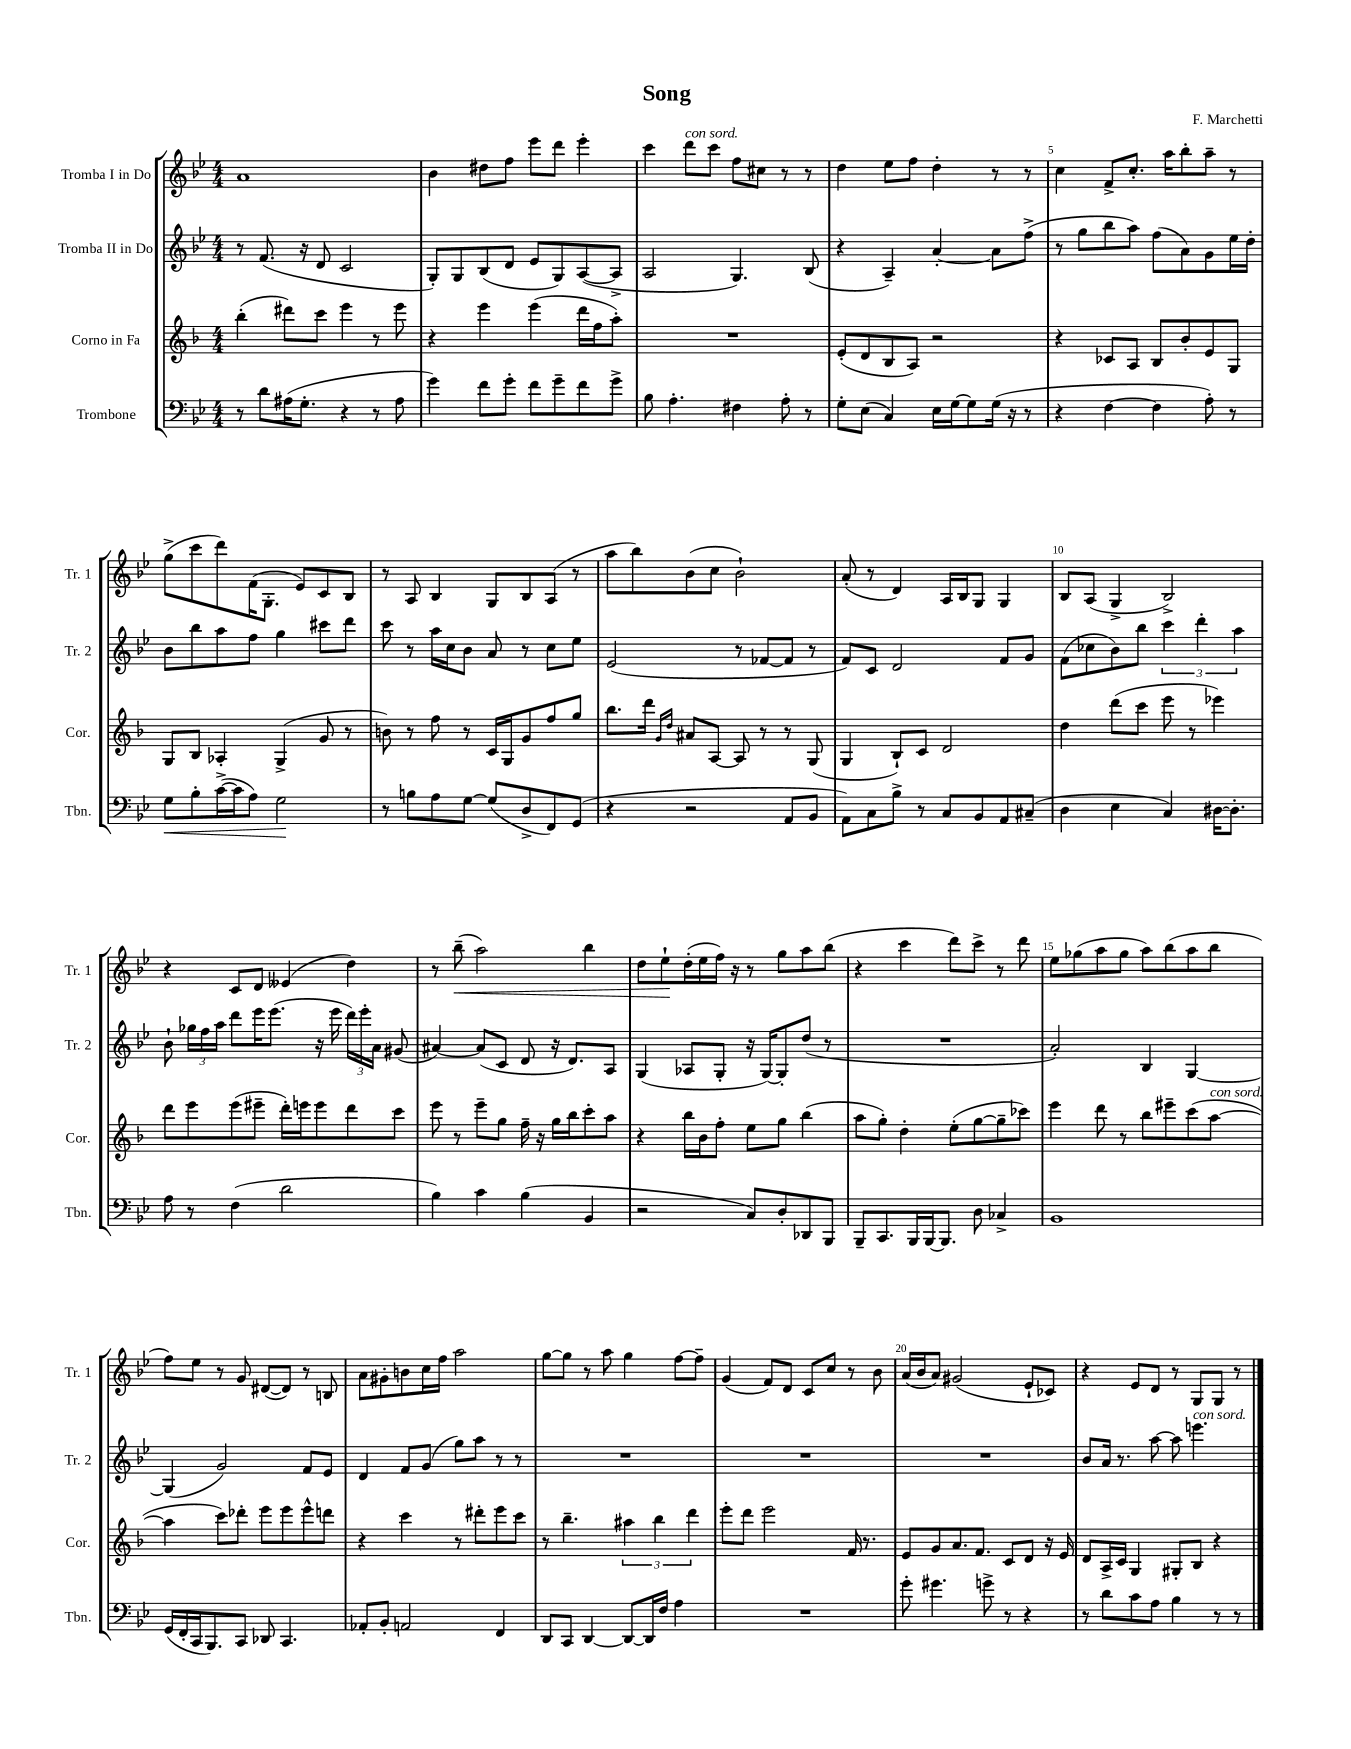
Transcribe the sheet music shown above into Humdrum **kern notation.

**kern	**kern	**kern	**kern
*staff4	*staff3	*staff2	*staff1
*clefF4	*clefG2	*clefG2	*clefG2
*k[b-e-]	*k[b-]	*k[b-e-]	*k[b-e-]
*M4/4	*M4/4	*M4/4	*M4/4
8r	(4bb-'	8r	1a
8d	.	(8.f	.
(16A#	8ddd#)	.	.
8.G'	.	16r	.
.	8ccc	8d	.
4r	4eee	2c	.
8r	8r	.	.
8A#	8eee	.	.
=	=	=	=
4g)	4r	8G')	4b-
.	.	8G	.
8f	4eee	(8B-	8dd#
8g'	.	8d	8ff
8f	(4eee	8e-	8eee-
8g~	.	8G)	8ddd
8f	16ddd	([8A	4eee-'
.	16ff	.	.
8g^	8aa')	8A^]	.
=	=	=	=
8B-	1r	2A	4ccc
4.A'	.	.	.
.	.	.	8ddd
.	.	.	8ccc
4F#	.	4.G)	8ff
.	.	.	8cc#
8A'	.	.	8r
8r	.	(8B-	8r
=	=	=	=
8G'	(8e'	4r	4dd
(8E-	8d	.	.
4C)	8B-	4A~)	8ee-
.	8A)	.	8ff
16E-	2r	[4a'	4dd'
[16G	.	.	.
8G]	.	.	.
(16G	.	8a]	8r
16r	.	.	.
8r	.	(8ff^	8r
=	=	=	=
4r	4r	8r	4cc
.	.	8gg	.
[4F	8c-	8bb-	8f^
.	8A	8aa)	8.cc'
4F]	8B-	(8ff	.
.	.	.	16aa
.	8b-'	8a)	8bb-'
8A')	8e	8g	8aa~
8r	8G	16ee-	8r
.	.	16dd'	.
=	=	=	=
8G	8G	8b-	(8gg^
8B-'	8B-	8bb-	8ccc
([16c^	4A-'	8aa	8ddd)
16c]	.	.	.
8A)	.	8ff	(16f
.	.	.	8.G'
2G	(4G^	4gg	.
.	.	.	8e-)
.	8g	8ccc#	8c
.	8r	8ddd	8B-
=	=	=	=
8r	8b)	8ccc	8r
8B	8r	8r	8A
8A	8ff	16aa	4B-
.	.	16cc	.
[8G	8r	8b-	.
(8G]	16c	8a	8G
.	16G	.	.
8D^	8g	8r	8B-
8FF)	8ff	8cc	(8A
(8GG	8gg	8ee-	8r
=	=	=	=
4r	8.bb-	(2e-	8aa
.	.	.	8bb-)
.	16ddd	.	.
.	16qqg	.	.
.	16qqdd	.	.
2r	8a#	.	(8b-
.	[8A	.	8cc
.	8A]	8r	2b-`)
.	8r	[8f-	.
8AA	8r	8f-]	.
8BB-	(8G	8r	.
=	=	=	=
8AA)	4G	8f)	(8a'
8C	.	8c	8r
8B-^	8B-`)	2d	4d)
8r	8c	.	.
8C	2d	.	16A
.	.	.	16B-
8BB-	.	.	8G
8AA	.	8f	4G
(8C#~	.	8g	.
=	=	=	=
4D	4dd	(8f	8B-
.	.	8cc-	(8A
4E-	(8ddd	8b-)	4G^
.	8ccc	8bb-	.
4C)	8eee	6ccc	2B-^)
.	8r	.	.
.	.	6ddd'	.
[16D#	4eee-)	.	.
8.D#']	.	.	.
.	.	6aa	.
=	=	=	=
8A	8ddd	8b-`	4r
8r	8eee	24gg-	.
.	.	24ff	.
.	.	24aa	.
(4F	(8eee	8ddd	8c
.	8eee#~	16eee-	8d
.	.	(8.eee-	.
2d	16ddd')	.	(4e--
.	16eee	.	.
.	8eee	16r	.
.	.	16eee-	.
.	8ddd	24ddd)	4dd)
.	.	24eee-'	.
.	.	24a	.
.	8ccc	(8g#	.
=	=	=	=
4B-)	8eee	[4a#)	8r
.	8r	.	(8bb-~
4c	8eee~	(8a#]	2aa)
.	8gg	8c	.
(4B-	16ff~	8d	.
.	16r	.	.
.	16gg	16r	.
.	16bb-	8.d)	.
4BB-	8ccc'	.	4bb-
.	8aa	8A	.
=	=	=	=
2r	4r	(4G	8dd
.	.	.	8ee-`
.	16bb-	8A-	(16dd'
.	16b-	.	16ee-
.	8ff'	8G'	16ff)
.	.	.	16r
8C)	8ee	16r	8r
.	.	[16G)	.
8D'	8gg	8G']	8gg
8DD-	(4bb-	(8dd	8aa
8BBB-	.	8r	(8bb-
=	=	=	=
8BBB-~	8aa	1r	4r
8.CC	8gg')	.	.
.	4dd'	.	4ccc
16BBB-	.	.	.
[16BBB-	.	.	.
8.BBB-]	.	.	.
.	(8ee'	.	8ddd)
8D	[8gg	.	8ccc^
4C-^	8gg~]	.	8r
.	8ccc-)	.	8ddd
=	=	=	=
1BB-	4eee	2a')	8ee-
.	.	.	(8gg-
.	8ddd	.	8aa
.	8r	.	8gg-
.	8bb-	4B-	8aa)
.	8eee#~	.	(8bb-
.	(8ccc	[4G	8aa
.	[8aa	.	8bb-
=	=	=	=
(16GG	4aa]	(4G]	8ff)
16FF'	.	.	.
16CC	.	.	8ee-
8.BBB-)	.	.	.
.	8ccc)	2g)	8r
8CC	8ddd-'	.	8g
8DD-	8eee	.	([8d#
4.CC	8eee	.	8d#])
.	8eee^^	8f	8r
.	8ddd	8e-	8B
=	=	=	=
8AA-'	4r	4d	8a
8BB-'	.	.	8g#'
2AA	4ccc	8f	8b
.	.	(8g	16cc
.	.	.	16ff
.	8r	8gg)	2aa
.	8ddd#'	8aa	.
4FF	8eee	8r	.
.	8ccc	8r	.
=	=	=	=
8DD	8r	1r	[8gg
8CC	4.bb-~	.	8gg]
[4DD	.	.	8r
.	.	.	8aa
8DD_	6aa#	.	4gg
16DD]	.	.	.
.	6bb-	.	.
16F	.	.	.
4A	.	.	[8ff
.	6ddd	.	.
.	.	.	8ff~]
=	=	=	=
1r	8eee'	1r	(4g
.	8ddd	.	.
.	2eee	.	8f)
.	.	.	8d
.	.	.	8c
.	.	.	8cc
.	16f	.	8r
.	8.r	.	.
.	.	.	8b-
=	=	=	=
8g'	8e	1r	(16a
.	.	.	16b-
4.g#	8g	.	8a)
.	8.a	.	(2g#
.	8.f	.	.
8g^	.	.	.
8r	8c	.	.
4r	8d	.	8e-`
.	16r	.	8c-)
.	16e	.	.
=	=	=	=
8r	8d	8b-	4r
8d	16A^	16a	.
.	16c	8.r	.
8c	4G	.	8e-
8A	.	[8aa	8d
4B-	8G#'	8aa]	8r
.	8B-	4.eee	8G
8r	4r	.	8G
8r	.	.	8r
==	==	==	==
*-	*-	*-	*-
